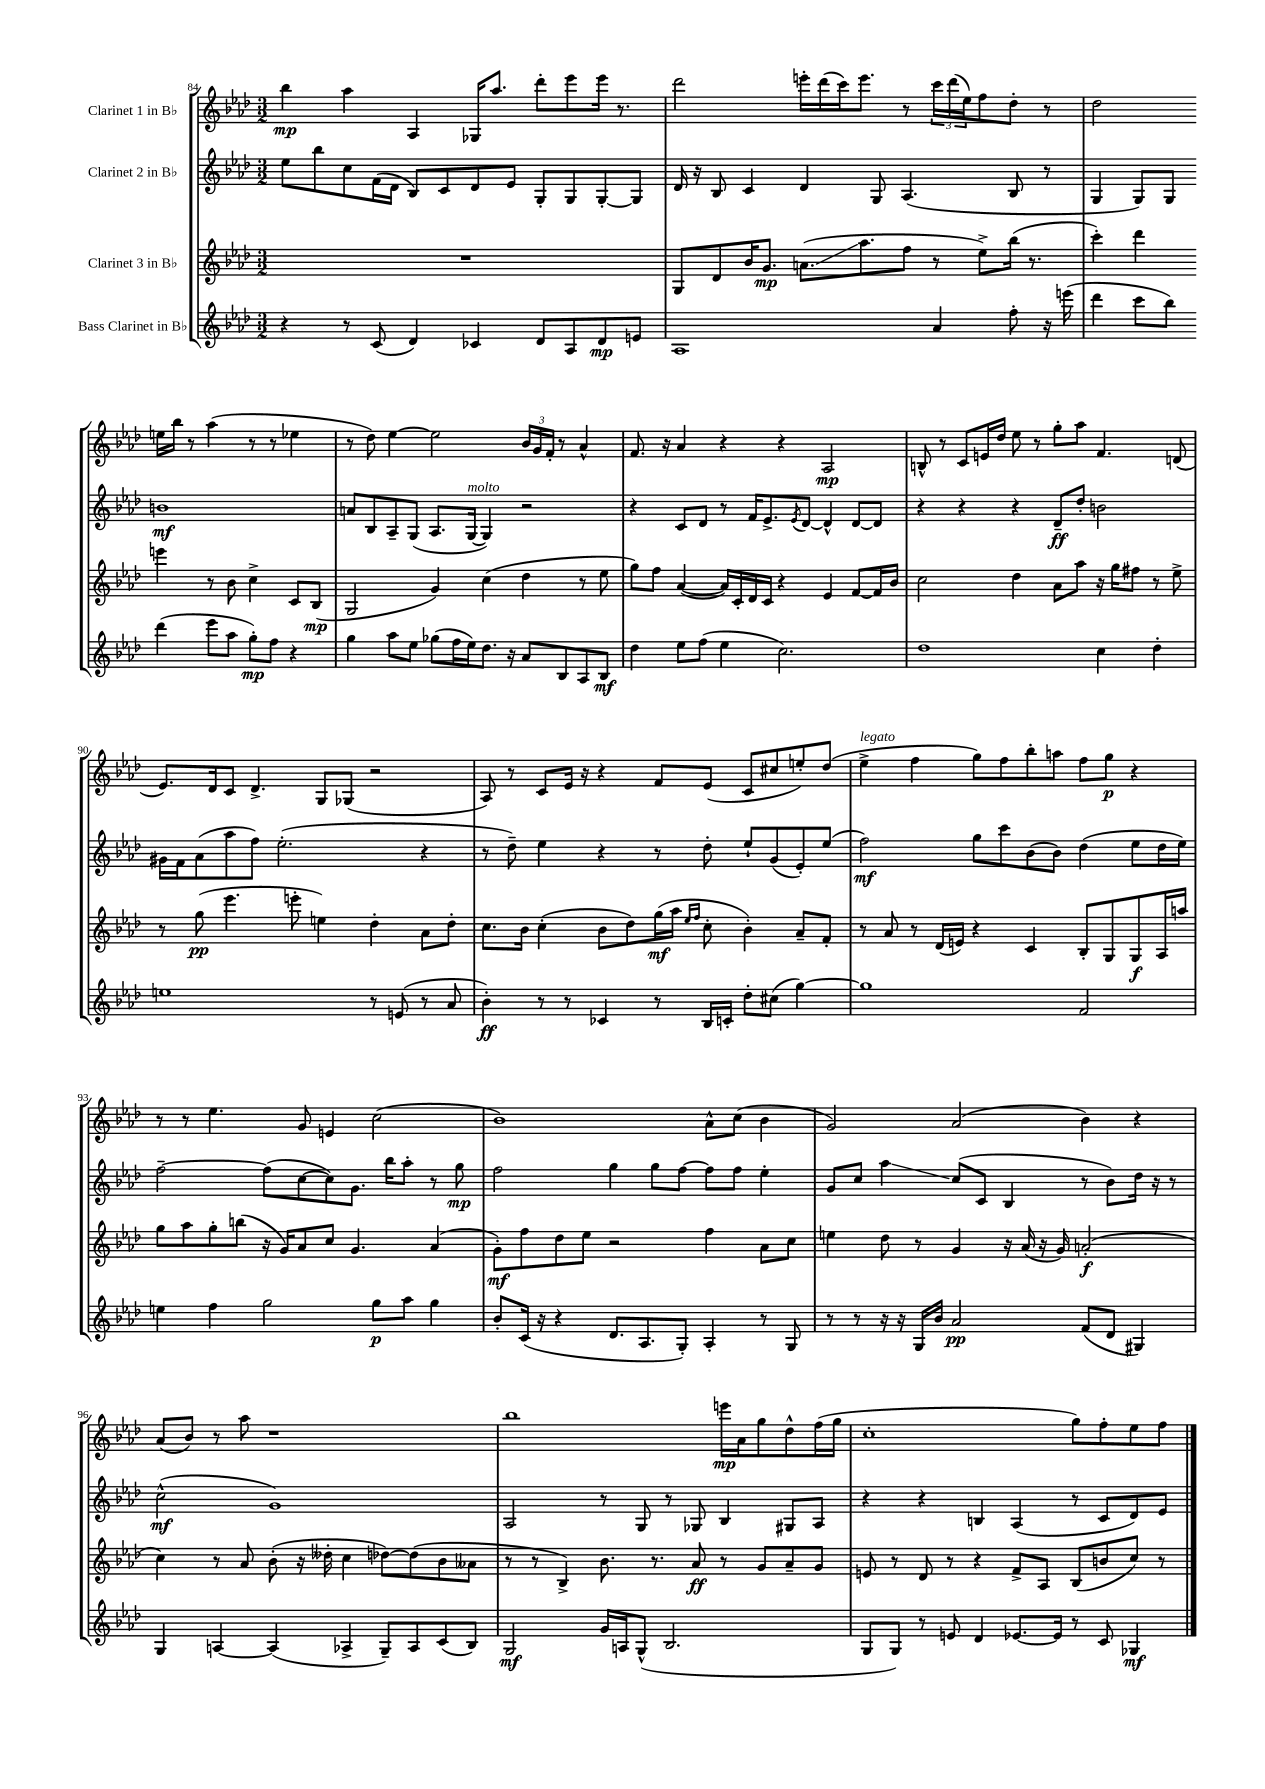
<<
\new StaffGroup <<
\new Staff = "s0" \with { instrumentName = "Clarinet 1 in Bb" } {
    \clef treble \key aes \major \numericTimeSignature \time 3/2
    bes''4\mp aes''4 aes4 ges16 aes''8. des'''8-. ees'''8 ees'''16 r8. |
    des'''2 e'''16-. des'''16( c'''16) e'''8. r8 \tuplet 3/2 { c'''16 des'''16( ees''16) } f''8 des''8-. r8 |
    des''2 e''16 bes''16 r8 aes''4( r8 r8 ees''4 |
    r8 des''8) ees''4~ ees''2 \tuplet 3/2 { bes'16 g'16 f'16-. } r8 aes'4-^ |
    f'8. r16 aes'4 r4 r4 aes2\mp |
    b8-^ r8 c'8 e'16 des''16 ees''8 r8 g''8-. aes''8 f'4. d'8( |
    ees'8.) des'16 c'8 des'4.-> g8 ges8( r2 |
    aes8) r8 c'8 ees'16 r16 r4 f'8 ees'8( c'8 cis''8 e''8-.) des''8( |
    ees''4->^\markup { \italic "legato" } f''4 g''8) f''8 bes''8-. a''8 f''8 g''8\p r4 |
    r8 r8 ees''4. g'8 e'4 c''2( |
    bes'1) aes'8-^ c''8( bes'4 |
    g'2) aes'2( bes'4) r4 |
    aes'8( bes'8) r8 aes''8 r1 |
    bes''1 e'''16\mp aes'16 g''8 des''8-^ f''16( g''16 |
    c''1-. g''8) f''8-. ees''8 f''8 \bar "|." |
}
\new Staff = "s1" \with { instrumentName = "Clarinet 2 in Bb" } {
    \clef treble \key aes \major \numericTimeSignature \time 3/2
    ees''8 bes''8 c''8 f'16( des'16 bes8) c'8 des'8 ees'8 g8-. g8 g8~-. g8 |
    des'16 r16 bes8 c'4 des'4 g8 aes4.( bes8 r8 |
    g4 g8) g8 b'1\mf |
    a'8 bes8 aes8-- g8( aes8. g16~^\markup { \italic "molto" } g4) r2 |
    r4 c'8 des'8 r8 f'16 ees'8.-> \acciaccatura { ees'8 } des'8~ des'4-^ des'8~ des'8 |
    r4 r4 r4 des'8--\ff des''8-. b'2 |
    gis'16 f'16 aes'8( aes''8 f''8) ees''2.-.( r4 |
    r8 des''8--) ees''4 r4 r8 des''8-. ees''8-! g'8( ees'8-.) ees''8( |
    f''2\mf) g''8 c'''8 bes'8( bes'8) des''4( ees''8 des''16 ees''16) |
    f''2~-- f''8( c''8~ c''8) g'8. bes''16 aes''8-. r8 g''8\mp |
    f''2 g''4 g''8 f''8~ f''8 f''8 ees''4-. |
    g'8 c''8 aes''4\glissando c''8( c'8 bes4 r8 bes'8) des''16 r16 r8 |
    c''2-^\mf( g'1) |
    aes2 r8 g8 r8 ges8 bes4 gis8 aes8 |
    r4 r4 b4 aes4( r8 c'8 des'8) ees'8 \bar "|." |
}
\new Staff = "s2" \with { instrumentName = "Clarinet 3 in Bb" } {
    \clef treble \key aes \major \numericTimeSignature \time 3/2
    R1. |
    g8 des'8 bes'16 g'8.\mp a'8.\glissando( aes''8. f''8 r8 ees''8->) bes''16( r8. |
    c'''4-.) des'''4 e'''4 r8 bes'8 c''4-> c'8 bes8\mp( |
    g2 g'4) c''4( des''4 r8 ees''8 |
    g''8) f''8 aes'4~( aes'16) c'16-. des'16 c'16 r4 ees'4 f'8~ f'16 bes'16 |
    c''2 des''4 aes'8 aes''8 r16 g''16 fis''8 r8 ees''8-> |
    r8 g''8\pp( ees'''4. e'''8-. e''4) des''4-. aes'8 des''8-. |
    c''8. bes'16 c''4-.( bes'8 des''8) g''16\mf( aes''16 \grace { ees''16 f''16 } c''8-. bes'4-.) aes'8-- f'8-. |
    r8 aes'8 r8 des'16( e'16) r4 c'4 bes8-. g8 g8\f aes16 a''16 |
    g''8 aes''8 g''8-. b''8( r16 g'16) aes'8 c''8 g'4. aes'4( |
    g'8-.\mf) f''8 des''8 ees''8 r2 f''4 aes'8 c''8 |
    e''4 des''8 r8 g'4 r16 aes'16( r16 g'16) a'2-.\f( |
    c''4) r8 aes'8 bes'8-.( r16 deses''16-. c''4 des''8~) des''8( bes'8 aeses'8 |
    r8 r8 bes4->) bes'8. r8. aes'8\ff r8 g'8 aes'8-- g'8 |
    e'8 r8 des'8 r8 r4 f'8-> aes8 bes8( b'8 c''8) r8 \bar "|." |
}
\new Staff = "s3" \with { instrumentName = "Bass Clarinet in Bb" } {
    \clef treble \key aes \major \numericTimeSignature \time 3/2
    r4 r8 c'8( des'4) ces'4 des'8 aes8 des'8\mp e'8 |
    aes1 aes'4 f''8-. r16 e'''16( |
    des'''4 c'''8 bes''8) des'''4( ees'''8 aes''8 g''8-.\mp) f''8 r4 |
    g''4 aes''8 ees''8 ges''8( f''16 ees''16) des''8. r16 aes'8 bes8 aes8 bes8\mf |
    des''4 ees''8 f''8( ees''4 c''2.) |
    des''1 c''4 des''4-. |
    e''1 r8 e'8( r8 aes'8 |
    bes'4-.\ff) r8 r8 ces'4 r8 bes16 c'16-. des''8-. cis''8( g''4~) |
    g''1 f'2 |
    e''4 f''4 g''2 g''8\p aes''8 g''4 |
    bes'8-. c'16( r16 r4 des'8. aes8. g8-.) aes4-. r8 g8 |
    r8 r8 r16 r16 g16 bes'16 aes'2\pp f'8( des'8 gis4) |
    g4 a4~ a4( aes4-> g8--) aes8 c'8( bes8) |
    g2\mf g'16 a16 g8-^( bes2. |
    g8 g8) r8 e'8 des'4 ees'8.~ ees'16 r8 c'8 ges4\mf \bar "|." |
}
>>
>>
\layout { \context { \Score currentBarNumber = #84 } }
